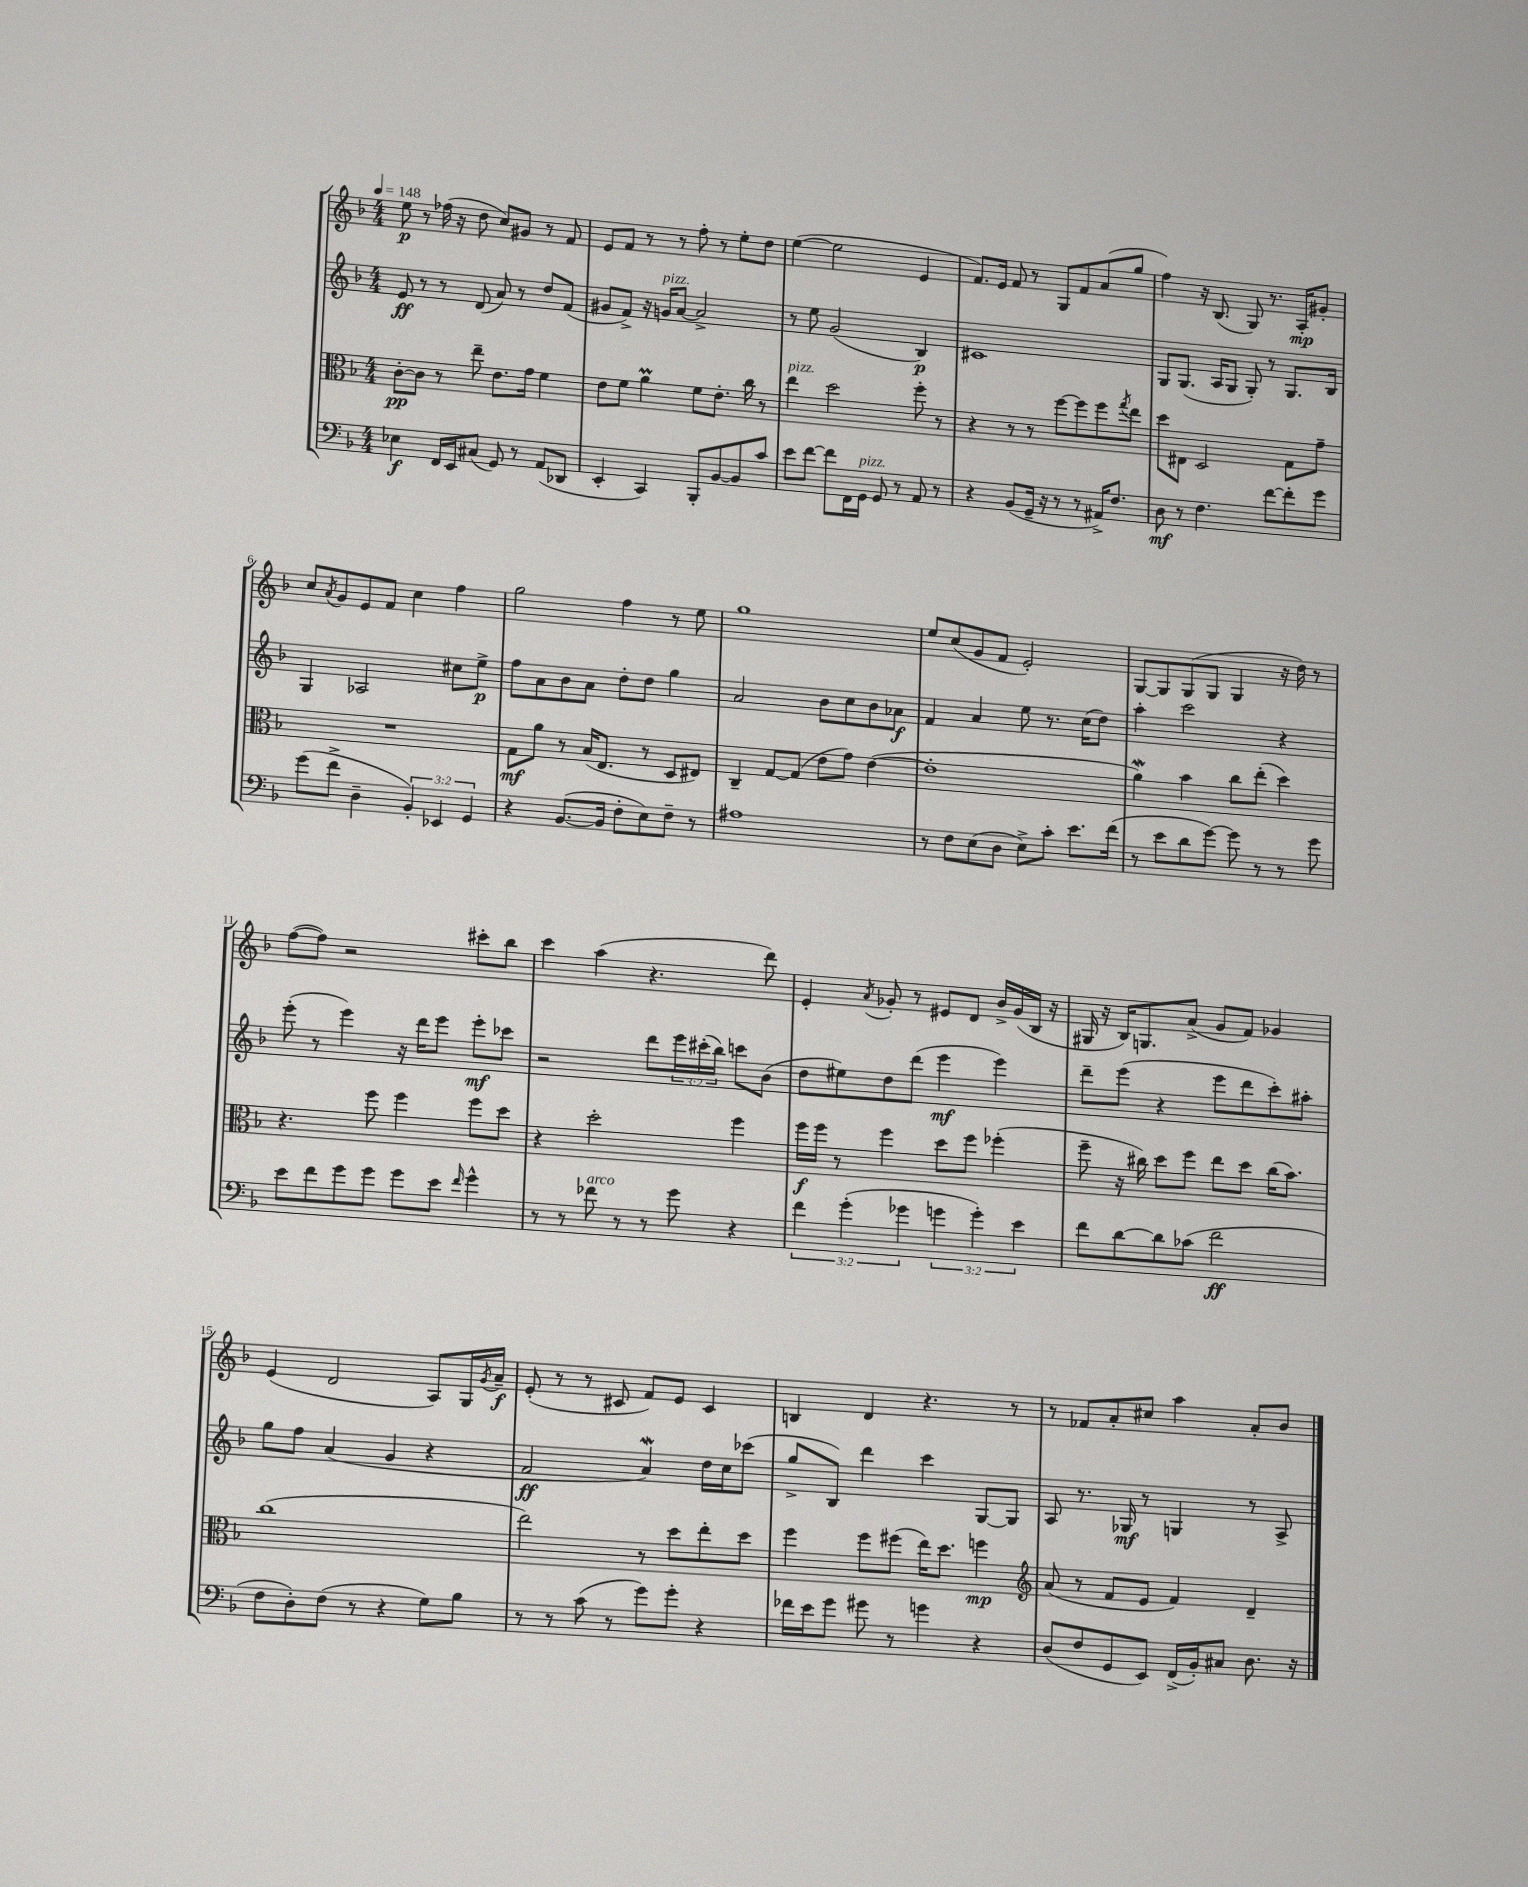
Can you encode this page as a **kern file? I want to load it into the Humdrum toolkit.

**kern	**dynam	**kern	**dynam	**kern	**dynam	**kern	**dynam
*part4	*part4	*part3	*part3	*part2	*part2	*part1	*part1
*staff4	*staff4	*staff3	*staff3	*staff2	*staff2	*staff1	*staff1
*clefF4	*	*clefC3	*	*clefG2	*	*clefG2	*
*k[b-]	*	*k[b-]	*	*k[b-]	*	*k[b-]	*
*M4/4	*	*M4/4	*	*M4/4	*	*M4/4	*
*MM148	*	*MM148	*	*MM148	*	*MM148	*
=1	=1	=1	=1	=1	=1	=1	=1
4E-X\	f	[8c'\L	pp	8e/	ff	8ee\	p
.	.	8c\J]	.	8r	.	8r	.
16FF/LL	.	8r	.	8r	.	(16ff-X\	.
16EE/J	.	.	.	.	.	16r	.
(8C#X/J	.	8ee~\	.	(8d/	.	8dd\	.
8GG/)	.	8.e\L	.	8a/)	.	8cc/L)	.
8r	.	.	.	8r	.	8g#X/J	.
.	.	16g\Jk	.	.	.	.	.
(8AA/L	.	4f\	.	8dd/L	.	8r	.
8DD-X/J	.	.	.	(8f/J	.	8f/	.
=2	=2	=2	=2	=2	=2	=2	=2
4EE'/	.	8e\L	.	8g#X/L	.	8e/L	.
.	.	8f\J	.	8f^/J)	.	8f/J	.
4CC/)	.	4am\	.	16r	.	8r	.
!	!	!	!	!LO:TX:a:i:t=pizz.	!	!	!
.	.	.	.	16gn/KL	.	.	.
.	.	.	.	[8a/J	.	8r	.
8BBB-'/L	.	8f\L	.	2a^/]	.	8ff'\	.
[8BB-/	.	8.e'\J	.	.	.	8r	.
8BB-/]	.	.	.	.	.	8ee'\L	.
.	.	16cc\	.	.	.	.	.
8c/J	.	8r	.	.	.	8dd\J	.
=3	=3	=3	=3	=3	=3	=3	=3
!	!	!LO:TX:a:i:t=pizz.	!	!	!	!	!
8e\L	.	4ee\	.	8r	.	([4ee\	.
[8f\J	.	.	.	8ee\	.	.	.
8f\L]	.	2dd\	.	(2g/	.	2ee\]	.
16FF\L	.	.	.	.	.	.	.
!LO:TX:a:i:t=pizz.	!	!	!	!	!	!	!
16GG\JJ	.	.	.	.	.	.	.
8GG/	.	.	.	.	.	.	.
8r	.	.	.	.	.	.	.
8AA/	.	8ff'\	.	4B-/)	p	4e/	.
8r	.	8r	.	.	.	.	.
=4	=4	=4	=4	=4	=4	=4	=4
4r	.	4r	.	1c#X	.	8.f/L)	.
.	.	.	.	.	.	16e/Jk	.
(8BB-/L	.	8r	.	.	.	8f/	.
16GG~/Jk	.	8r	.	.	.	8r	.
16r	.	.	.	.	.	.	.
8r	.	[8ff\L	.	.	.	8G/L	.
8r	.	8ff\]	.	.	.	8f/	.
16AA#X^/KL)	.	8ff\	.	.	.	(8a/	.
8.F/J	.	.	.	.	.	.	.
.	.	8qgg/	.	.	.	.	.
.	.	8ee\J	.	.	.	8gg/J	.
=5	=5	=5	=5	=5	=5	=5	=5
8D\	mf	8dd\L	.	8G/L	.	4ff\)	.
8r	.	8E#X\J	.	(8.G/J	.	.	.
4.F\	.	2D/	.	.	.	16r	.
.	.	.	.	16A/KL	.	(8.B-/	.
.	.	.	.	8G/J	.	.	.
.	.	.	.	8G'/)	.	8G/)	.
[8f\L	.	.	.	8r	.	8.r	.
8f'\]	.	8G\L	.	8.G/L	.	.	.
.	.	.	.	.	.	16A'/KL	mp
8g\J	.	8g~\J	.	.	.	8g#X'/J	.
.	.	.	.	16B-/Jk	.	.	.
!!LO:LB:g=z
=6	=6	=6	=6	=6	=6	=6	=6
(8g\L	.	1r	.	4G/	.	8cc/L	.
.	.	.	.	.	.	8qa/	.
8f^\J	.	.	.	.	.	8g/	.
4D~\	.	.	.	2A-X/	.	8e/	.
.	.	.	.	.	.	8f/J	.
6BB-'/)	.	.	.	.	.	4cc\	.
6EE-X/	.	.	.	.	.	.	.
.	.	.	.	8cc#X\L	.	4ff\	.
6GG/	.	.	.	.	.	.	.
.	.	.	.	8ee^\J	p	.	.
=7	=7	=7	=7	=7	=7	=7	=7
4r	.	8G\L	mf	8ff\L	.	2gg\	.
.	.	8a\J	.	8a\	.	.	.
([8.BB-/L	.	8r	.	8b-\	.	.	.
.	.	(16B-/KL	.	8a\J	.	.	.
16BB-/Jk]	.	8.E/J	.	.	.	.	.
8F'\L	.	.	.	8dd'\L	.	4ff\	.
8E\)	.	8r	.	8dd\J	.	.	.
8F~\J	.	8D/L	.	4gg\	.	8r	.
8r	.	8E#X/J)	.	.	.	8ee\	.
=8	=8	=8	=8	=8	=8	=8	=8
1A#X	.	4C~/	.	2a/	.	1gg	.
.	.	[8G/L	.	.	.	.	.
.	.	(8G/J]	.	.	.	.	.
.	.	8e\L	.	8b-\L	.	.	.
.	.	8g\J)	.	8cc\	.	.	.
.	.	([4e\	.	8b-\	.	.	.
.	.	.	.	8a-X\J	f	.	.
=9	=9	=9	=9	=9	=9	=9	=9
8r	.	1e']	.	4f/	.	8ee/L	.
8F\L	.	.	.	.	.	(8cc/	.
(8E\	.	.	.	4a/	.	8g/	.
8D\J	.	.	.	.	.	8f/J	.
8E^\L)	.	.	.	8ee\	.	2e'/)	.
8c'\J	.	.	.	8.r	.	.	.
8.e\L	.	.	.	.	.	.	.
.	.	.	.	(16cc\KL	.	.	.
.	.	.	.	8dd\J)	.	.	.
(16f\Jk	.	.	.	.	.	.	.
=10	=10	=10	=10	=10	=10	=10	=10
8r	.	4aW\)	.	4aa'\	.	[8G/L	.
8e\L	.	.	.	.	.	8G/]	.
8d\	.	4b-\	.	2ccc\	.	(8G/	.
[8g\J)	.	.	.	.	.	8G/J	.
8g\]	.	8cc\L	.	.	.	4G/	.
8r	.	(8ee'\J	.	.	.	.	.
8r	.	4dd\)	.	4r	.	16r	.
.	.	.	.	.	.	16dd\)	.
8g\	.	.	.	.	.	8r	.
!!LO:LB:g=z
=11	=11	=11	=11	=11	=11	=11	=11
8e\L	.	4.r	.	(8eee'\	.	([8ff\L	.
8f\	.	.	.	8r	.	8ff\J])	.
8g\	.	.	.	4eee\)	.	2r	.
8g\J	.	8ff\	.	.	.	.	.
8g\L	.	4ff\	.	16r	.	.	.
.	.	.	.	16ddd\KL	.	.	.
8e\J	.	.	.	8eee\J	.	.	.
16qqf/	.	.	.	.	.	.	.
4g^^\	.	8ff\L	.	8eee'\L	mf	8ccc#X'\L	.
.	.	8dd\J	.	8ccc-X\J	.	8bb-\J	.
=12	=12	=12	=12	=12	=12	=12	=12
8r	.	4r	.	2r	.	4ccc\	.
8r	.	.	.	.	.	.	.
!LO:TX:a:i:t=arco	!	!	!	!	!	!	!
8f-X\	.	2dd'\	.	.	.	(4aa\	.
8r	.	.	.	.	.	.	.
8r	.	.	.	8ddd\L	.	4.r	.
8g\	.	.	.	24eee\L	.	.	.
.	.	.	.	(24ccc#X'\	.	.	.
.	.	.	.	24bb-\JJ)	.	.	.
4r	.	4ff\	.	8cccn\L	.	.	.
.	.	.	.	(8b-\J	.	8ddd\)	.
=13	=13	=13	=13	=13	=13	=13	=13
6f\	.	16ff\LL	f	8dd\L	.	4e'/	.
.	.	16ff\JJ	.	.	.	.	.
.	.	8r	.	8ee#X\)	.	.	.
(6g'\	.	.	.	.	.	.	.
.	.	.	.	.	.	8qa/	.
.	.	4ff\	.	8dd\	.	8g-X'/	.
6g-X\	.	.	.	.	.	.	.
.	.	.	.	(8ddd\J	.	8r	.
6gn\	.	8dd\L	.	4eee\	mf	8e#X/L	.
.	.	8ff\J	.	.	.	8d/J	.
6g'\)	.	.	.	.	.	.	.
.	.	(4ff-X'\	.	4eee\)	.	16b-^/LL	.
.	.	.	.	.	.	(16g-/	.
6e\	.	.	.	.	.	.	.
.	.	.	.	.	.	16B-/JJ	.
.	.	.	.	.	.	16r	.
=14	=14	=14	=14	=14	=14	=14	=14
8f\L	.	8ff~\	.	8ddd~\L	.	16G#X/	.
.	.	.	.	.	.	16r	.
[8d\	.	16r	.	(8eee\J	.	16B-/KL)	.
.	.	16cc#X\)	.	.	.	8.Gn/	.
8d\]	.	8dd\L	.	4r	.	.	.
(8c-X\J	.	8ff\J	.	.	.	(8a^/J	.
2f\	ff	8ee\L	.	8eee\L	.	8g/L	.
.	.	8dd\J	.	8ddd\	.	8f/J)	.
.	.	(16cc#\KL	.	8ccc'\)	.	4g-X/	.
.	.	8.b-\J)	.	.	.	.	.
.	.	.	.	8aa#X'\J	.	.	.
!!LO:LB:g=z
=15	=15	=15	=15	=15	=15	=15	=15
8F\L	.	(1cc	.	8gg\L	.	(4e/	.
8D'\)	.	.	.	8ff\J	.	.	.
(8F\J	.	.	.	(4a/	.	2d/	.
8r	.	.	.	.	.	.	.
4r	.	.	.	4g/	.	.	.
8G\L)	.	.	.	4r	.	8A/L)	.
8B-\J	.	.	.	.	.	16G/L	.
.	.	.	.	.	.	8qg/	.
.	.	.	.	.	.	16a~/JJ	f
=16	=16	=16	=16	=16	=16	=16	=16
8r	.	2ee\)	.	2f/	ff	(8e'/	.
8r	.	.	.	.	.	8r	.
(8c\	.	.	.	.	.	8r	.
8r	.	.	.	.	.	8c#X/	.
8g\L)	.	8r	.	4aW/)	.	8f/L)	.
8g'\J	.	8dd\L	.	.	.	8e/J	.
4r	.	8ee'\	.	16dd\LL	.	4c#/	.
.	.	.	.	16cc\J	.	.	.
.	.	8dd\J	.	(8ccc-X\J	.	.	.
=17	=17	=17	=17	=17	=17	=17	=17
16f-X\LL	.	4ff\	.	8gg^/L	.	4Bn/	.
16e\J	.	.	.	.	.	.	.
8g\J	.	.	.	8B-/J)	.	.	.
8g#X\	.	8ff\L	.	4ddd\	.	4d/	.
8r	.	(8ff#X\J	.	.	.	.	.
4gn\	.	16ee\KL)	.	4ccc\	.	4.r	.
.	.	8.dd\J	.	.	.	.	.
4r	.	4ffn\	mp	[8G/L	.	.	.
.	.	.	.	8G/J]	.	8r	.
=18	=18	=18	=18	=18	=18	=18	=18
*	*	*clefG2	*	*	*	*	*
(8D/L	.	(8a/	.	8A/	.	8r	.
8F/	.	8r	.	8.r	.	8f-X/L	.
8GG/	.	8f/L	.	.	.	8a'/	.
.	.	.	.	16G-X/	mf	.	.
8EE/J)	.	8e/J	.	8r	.	8cc#X/J	.
(16FF^/LL	.	4f/)	.	4Gn/	.	4aa\	.
16BB-'/J)	.	.	.	.	.	.	.
8C#X/J	.	.	.	.	.	.	.
8.D\	.	4d~/	.	8r	.	8a'/L	.
.	.	.	.	8A^/	.	8b-/J	.
16r	.	.	.	.	.	.	.
==	==	==	==	==	==	==	==
*-	*-	*-	*-	*-	*-	*-	*-
